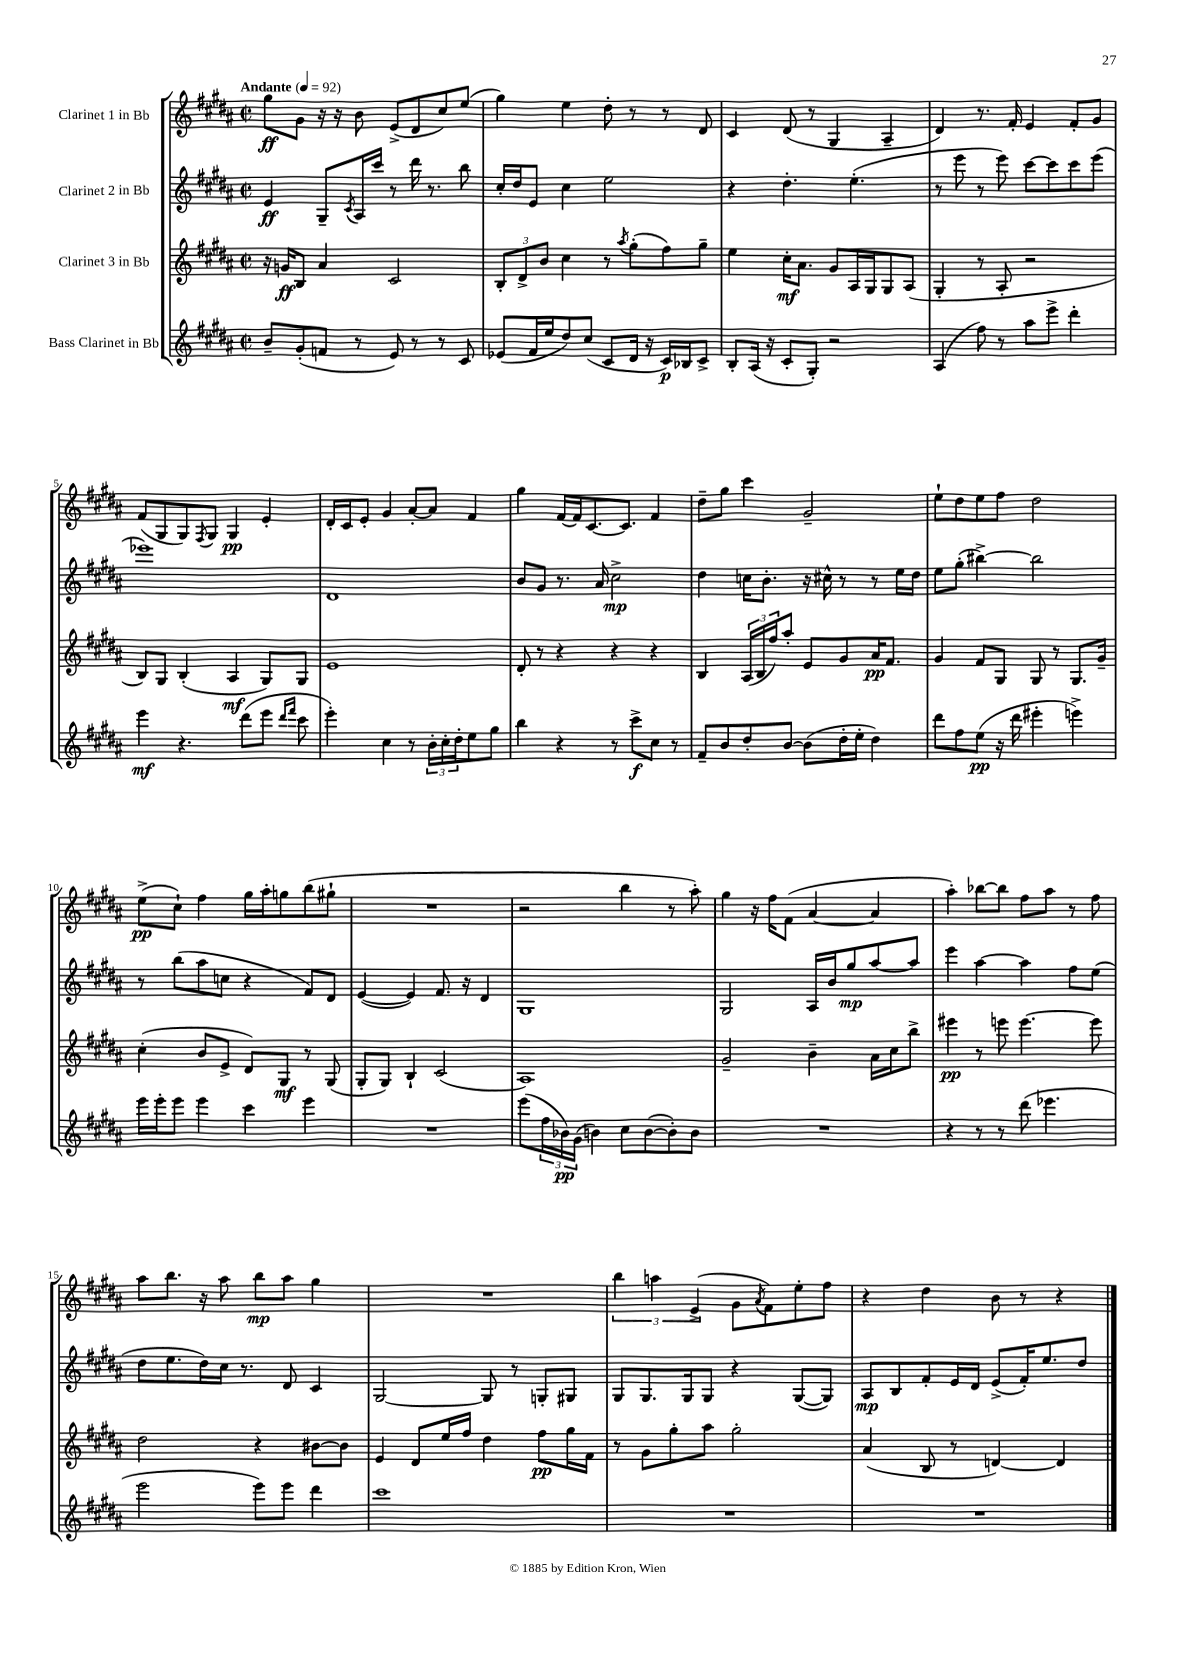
<<
\new StaffGroup <<
\new Staff = "s0" \with { instrumentName = "Clarinet 1 in Bb" } {
    \clef treble \key b \major \defaultTimeSignature \time 2/2 \tempo "Andante" 4 = 92
    gis''8\ff gis'8 r16 r16 b'8 e'8->( dis'8 cis''8) e''8( |
    gis''4) e''4 dis''8-. r8 r8 dis'8 |
    cis'4 dis'8( r8 gis4 ais4-- |
    dis'4) r8. fis'16-. e'4 fis'8-. gis'8 |
    fis'8( gis8 gis8) \acciaccatura { fis8 } gis8 gis4\pp e'4-. |
    dis'16-. cis'16 e'8-. gis'4 ais'8~-. ais'8 fis'4 |
    gis''4 fis'16~ fis'16 cis'8.~ cis'8. fis'4 |
    dis''8-- gis''8 cis'''4 gis'2-- |
    e''8-! dis''8 e''8 fis''8 dis''2 |
    e''8->\pp( cis''8-!) fis''4 gis''16 ais''16-. g''8 b''8( gis''8-! |
    R1 |
    r2 b''4 r8 ais''8-.) |
    gis''4 r16 fis''16 fis'8( ais'4~ ais'4 |
    ais''4-.) bes''8~ bes''8 fis''8 ais''8 r8 fis''8 |
    ais''8 b''8. r16 ais''8 b''8\mp ais''8 gis''4 |
    R1 |
    \tuplet 3/2 { b''4 a''4 e'4->( } gis'8 \acciaccatura { ais'8 } fis'8) e''8-. fis''8 |
    r4 dis''4 b'8 r8 r4 \bar "|." |
}
\new Staff = "s1" \with { instrumentName = "Clarinet 2 in Bb" } {
    \clef treble \key b \major \defaultTimeSignature \time 2/2
    e'4\ff gis8-- \acciaccatura { cis'8 } ais16 cis'''16 r8 dis'''16 r8. b''8 |
    cis''16-. dis''16 e'8 cis''4 e''2 |
    r4 dis''4.-. e''4.-.( |
    r8 e'''8 r8 e'''8) cis'''8~ cis'''8 cis'''8 e'''8( |
    ees'''1) |
    dis'1 |
    b'8 gis'8 r8. ais'16 cis''2->\mp |
    dis''4 c''16 b'8.-. r16 cis''16-^ r8 r8 e''16 dis''16 |
    e''8 gis''8-.( bis''4~->) bis''2 |
    r8 b''8( ais''8 c''8 r4 fis'8) dis'8 |
    e'4~( e'4) fis'8. r16 dis'4 |
    gis1 |
    gis2 ais16 b'16 gis''8\mp ais''8~ ais''8 |
    e'''4 ais''4~ ais''4 fis''8 e''8( |
    dis''8 e''8. dis''16) cis''16 r8. dis'8 cis'4 |
    gis2~ gis8 r8 g8-. gis8 |
    gis8 gis8. gis16 gis8 r4 gis8~( gis8) |
    ais8\mp b8 fis'8-. e'16 dis'16 e'8->( fis'16-.) e''8. dis''8 \bar "|." |
}
\new Staff = "s2" \with { instrumentName = "Clarinet 3 in Bb" } {
    \clef treble \key b \major \defaultTimeSignature \time 2/2
    r16 g'16\ff b8 ais'4 cis'2 |
    \tuplet 3/2 { b8-. dis'8-> b'8 } cis''4 r8 \acciaccatura { ais''8 } gis''8-.( fis''8) gis''8-- |
    e''4 cis''16-.\mf ais'8. gis'8 ais16 gis16 gis8 ais8( |
    gis4-. r8 ais8-. r2 |
    b8) gis8 b4-.( ais4\mf gis8) gis8 |
    e'1 |
    dis'8-. r8 r4 r4 r4 |
    b4 \tuplet 3/2 { ais16( b16 fis''16) } ais''8-. e'8 gis'8 ais'16\pp fis'8. |
    gis'4 fis'8 gis8 gis8 r8 gis8. gis'16-- |
    cis''4-.( b'8 e'8-> dis'8) gis8\mf r8 gis8( |
    gis8-. gis8) b4-! cis'2( |
    ais1) |
    gis'2-- b'4-- ais'16 cis''16 b''8-> |
    eis'''4\pp r8 e'''8 e'''4.~ e'''8 |
    dis''2 r4 bis'8~ bis'8 |
    e'4 dis'8 e''16 fis''16 dis''4 fis''8\pp gis''16 fis'16 |
    r8 gis'8 gis''8-. ais''8 gis''2-. |
    ais'4( b8 r8 d'4~) d'4 \bar "|." |
}
\new Staff = "s3" \with { instrumentName = "Bass Clarinet in Bb" } {
    \clef treble \key b \major \defaultTimeSignature \time 2/2
    b'8-- gis'8-.( f'8 r8 e'8) r8 r8 cis'8 |
    ees'8( fis'16 e''16 dis''8) cis''8( cis'8 dis'16 r16 cis'16\p) bes16 cis'8-> |
    b8-. ais16( r16 cis'8-. gis8-.) r2 |
    ais4( fis''8) r8 ais''8 e'''8-> dis'''4-. |
    e'''4\mf r4. dis'''8( e'''8 \grace { dis'''16 fis'''16 } cis'''8 |
    e'''4-.) cis''4 r8 \tuplet 3/2 { b'16-. cis''16-. dis''16-. } e''8 gis''8 |
    b''4 r4 r8 cis'''8->\f cis''8 r8 |
    fis'8-- b'8 dis''8-. b'8~ b'8( dis''16-. e''16-. dis''4) |
    dis'''8 fis''8 e''8\pp( r16 dis'''16 eis'''4-. e'''4->) |
    e'''16 e'''16-. e'''8 e'''4 cis'''4 e'''4 |
    R1 |
    e'''8( \tuplet 3/2 { fis''16 bes'16\pp) gis'16( } b'4) cis''8 b'8~( b'8-.) b'8 |
    R1 |
    r4 r8 r8 dis'''8( ees'''4. |
    e'''2 e'''8) e'''8 dis'''4 |
    cis'''1 |
    R1 |
    R1 \bar "|." |
}
>>
>>
